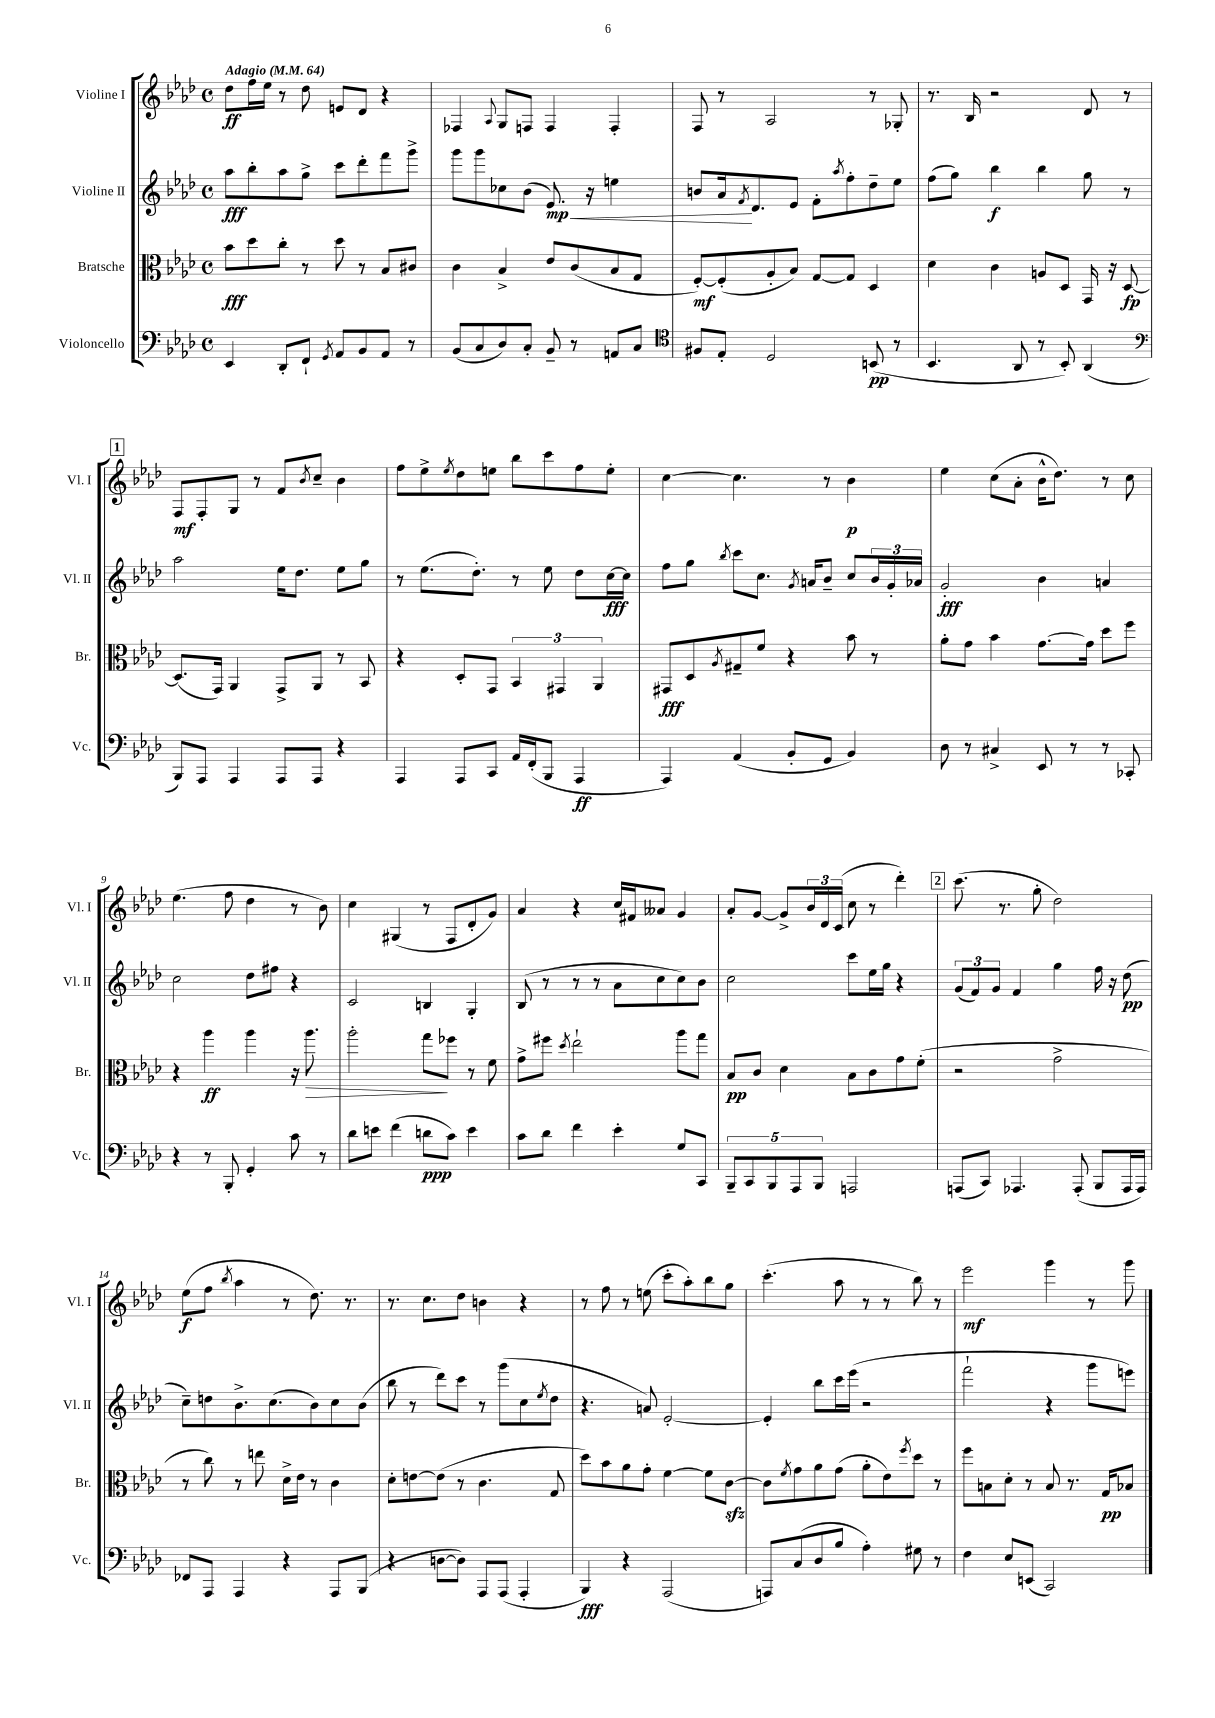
<<
\new StaffGroup <<
\new Staff = "s0" \with { instrumentName = "Violine I" shortInstrumentName = "Vl. I" } {
    \clef treble \key aes \major \defaultTimeSignature \time 4/4 \tempo "Adagio" 4 = 64
    des''8\ff f''16 ees''16 r8 des''8 e'8 des'8 r4 |
    fes4 \appoggiatura { aes8 } g8 f8 f4 f4-. |
    f8 r8 aes2 r8 ges8-. |
    r8. bes16 r2 des'8 r8 |
    \mark \markup { \box "1" } f8\mf f8-. g8 r8 f'8 \acciaccatura { bes'8 } c''8-- bes'4 |
    f''8 ees''8-> \acciaccatura { ees''8 } des''8 e''8 bes''8 c'''8 f''8 e''8-. |
    c''4~ c''4. r8 bes'4\p |
    ees''4 c''8( aes'8-. bes'16-^ des''8.) r8 c''8 |
    ees''4.( f''8 des''4 r8 bes'8) |
    c''4 gis4( r8 f8 des'8-. g'8) |
    aes'4 r4 c''16 fis'16 aeses'8 g'4 |
    aes'8-. g'8~ g'8-> \tuplet 3/2 { bes'16 des'16 c'16( } c''8 r8 des'''4-.) |
    \mark \markup { \box "2" } c'''8.( r8. g''8-. des''2) |
    ees''8\f( f''8 \acciaccatura { bes''8 } aes''4 r8 des''8.) r8. |
    r8. c''8. des''8 b'4 r4 |
    r8 f''8 r8 e''8( c'''8-. aes''8-.) bes''8 g''8 |
    c'''4.-.( aes''8 r8 r8 bes''8) r8 |
    ees'''2\mf g'''4 r8 g'''8 \bar "|." |
}
\new Staff = "s1" \with { instrumentName = "Violine II" shortInstrumentName = "Vl. II" } {
    \clef treble \key aes \major \defaultTimeSignature \time 4/4
    aes''8\fff bes''8-. aes''8 g''8-> c'''8 des'''8-. f'''8 g'''8-> |
    g'''8 g'''8 ces''8 bes'8( ees'8.\mp\<) r16 e''4 |
    b'8 aes'16\! \acciaccatura { f'8 } des'8. ees'8 f'8-. \acciaccatura { aes''8 } f''8-. des''8-- ees''8 |
    f''8( g''8) bes''4\f bes''4 g''8 r8 |
    \mark \markup { \box "1" } aes''2 ees''16 des''8. ees''8 g''8 |
    r8 ees''8.( des''8.-.) r8 ees''8 des''8 c''16~\fff c''16 |
    f''8 g''8 \acciaccatura { bes''8 } c'''8 c''8. \acciaccatura { g'8 } a'16 bes'8-- c''8 \tuplet 3/2 { bes'16 g'16-. aes'16 } |
    g'2-.\fff bes'4 a'4 |
    c''2 des''8 fis''8 r4 |
    c'2 b4 g4-. |
    bes8( r8 r8 r8 aes'8 c''8 c''8) bes'8 |
    c''2 c'''8 ees''16 g''16 r4 |
    \mark \markup { \box "2" } \tuplet 3/2 { g'8( f'8) g'8 } f'4 g''4 f''16 r16 des''8\pp( |
    c''8--) d''8 bes'8.-> c''8.( bes'8) c''8 bes'8( |
    bes''8 r8 des'''8) c'''8 r8 g'''8( c''8 \acciaccatura { ees''8 } des''8 |
    r4. a'8) ees'2~-. |
    ees'4-. bes''8 c'''16 ees'''16( r2 |
    f'''2-! r4 g'''8 e'''8) \bar "|." |
}
\new Staff = "s2" \with { instrumentName = "Bratsche" shortInstrumentName = "Br." } {
    \clef alto \key aes \major \defaultTimeSignature \time 4/4
    bes'8\fff des''8 c''8-. r8 des''8 r8 bes8 cis'8 |
    c'4 bes4-> ees'8 c'8( bes8 g8 |
    f8~-.\mf) f8-.( aes8-. bes8) g8~ g8 des4 |
    des'4 c'4 a8 des8 g,16 r16 des8~\fp |
    \mark \markup { \box "1" } des8.( g,16) aes,4 g,8-> aes,8 r8 bes,8 |
    r4 des8-. g,8 \tuplet 3/2 { bes,4 gis,4 aes,4 } |
    gis,8\fff des8 \acciaccatura { aes8 } gis8-- f'8 r4 bes'8 r8 |
    aes'8-. g'8 bes'4 g'8.~ g'16 des''8 f''8 |
    r4 aes''4\ff aes''4 r16 aes''8.\> |
    aes''2-. g''8\! fes''8 r8 f'8 |
    g'8-> fis''8 \acciaccatura { des''8 } ees''2-! aes''8 g''8 |
    bes8\pp c'8 des'4 bes8 c'8 g'8 f'8-.( |
    \mark \markup { \box "2" } r2 g'2-> |
    r8 c''8) r8 e''8 des'16-> ees'16 r8 c'4 |
    des'8-. e'8~ e'8( r8 c'4. g8 |
    des''8) bes'8 aes'8 g'8-. f'4~ f'8 c'8~\sfz |
    c'8 \acciaccatura { f'8 } g'8 aes'8 g'8( aes'8-. ees'8) \acciaccatura { f''8 } des''8 r8 |
    f''8 b8 des'8-. r8 b8 r8. g16\pp bes8 \bar "|." |
}
\new Staff = "s3" \with { instrumentName = "Violoncello" shortInstrumentName = "Vc." } {
    \clef bass \key aes \major \defaultTimeSignature \time 4/4
    ees,4 des,8-. f,8-! \acciaccatura { g,8 } aes,8 bes,8 aes,8 r8 |
    bes,8( c8 des8) c8-. bes,8-- r8 a,8 c8 |
    \clef tenor fis8 ees8-. des2 b,8\pp( r8 |
    bes,4. aes,8 r8 bes,8-.) aes,4( |
    \mark \markup { \box "1" } \clef bass bes,,8) aes,,8 aes,,4 aes,,8 aes,,8 r4 |
    aes,,4 aes,,8 c,8 aes,16 f,16-.( bes,,8 aes,,4\ff |
    aes,,4) aes,4( bes,8-. g,8 bes,4) |
    des8 r8 cis4-> ees,8 r8 r8 ces,8-. |
    r4 r8 bes,,8-. g,4-. c'8 r8 |
    des'8 e'8 f'4( d'8\ppp c'8) e'4 |
    c'8 des'8 f'4 ees'4-. g8 c,8 |
    \tuplet 5/4 { bes,,8-- c,8 bes,,8 aes,,8 bes,,8 } a,,2 |
    \mark \markup { \box "2" } a,,8( c,8) aes,,4. aes,,8-.( bes,,8 aes,,16 aes,,16) |
    fes,8 aes,,8 aes,,4 r4 aes,,8 bes,,8( |
    r4 d8~ d8) aes,,8 aes,,8( aes,,4-. |
    bes,,4\fff) r4 aes,,2( |
    a,,8) c8( des8 bes8 aes4-.) gis8 r8 |
    f4 ees8 e,8( c,2) \bar "|." |
}
>>
>>
